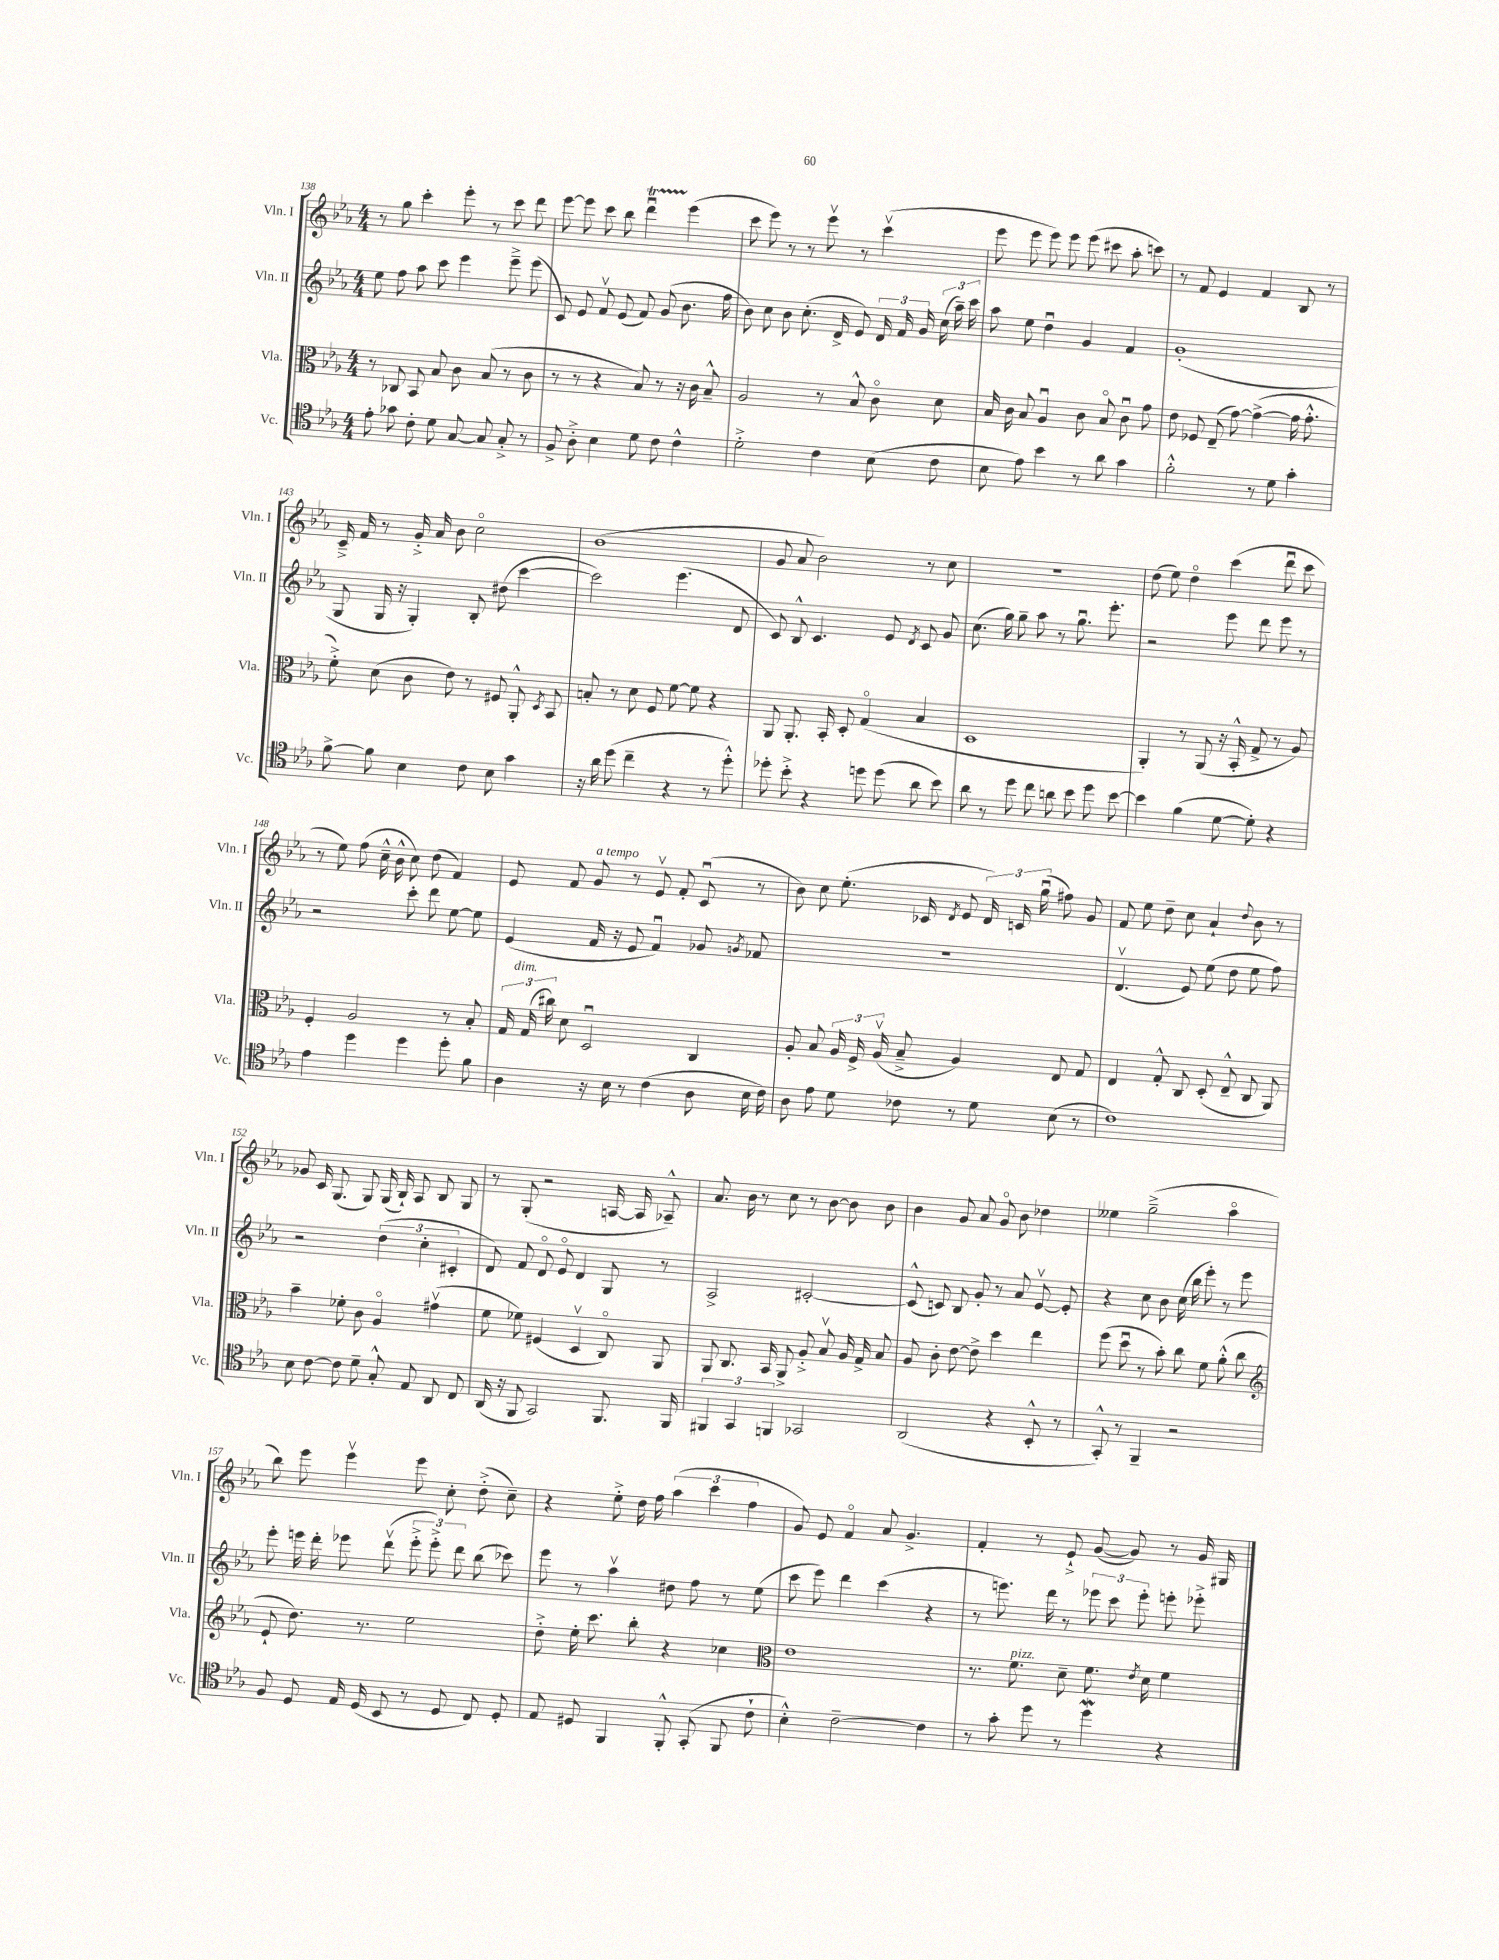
<<
\new StaffGroup <<
\new Staff = "s0" \with { instrumentName = "Vln. I" shortInstrumentName = "Vln. I" } {
    \clef treble \key ees \major \numericTimeSignature \time 4/4
    \autoBeamOff r8 g''8 c'''4-. ees'''8-. r8 c'''8 d'''8 |
    ees'''8~ ees'''8 c'''8 bes''8 d'''4\downbow\startTrillSpan ees'''4\stopTrillSpan( |
    c'''8 ees'''8) r8 r8 ees'''8\upbow r8 c'''4\upbow( |
    ees'''8 ees'''8 ees'''8) ees'''8 ees'''8( cis'''8 aes''8-. c'''8) |
    r8 f'8 ees'4 f'4 bes8 r8 |
    c'16---> f'16 r8 g'16-.-> aes'16 bes'8 c''2\flageolet |
    bes'1( |
    g'8 aes'8 bes'2) r8 c''8 |
    R1 |
    d''8( ees''8) d''4\flageolet c'''4( d'''8\downbow c'''8 |
    r8 ees''8) f''8( c''16---^ bes'16-^ c''8) d''8( f'4) |
    ees'8 f'8 g'8^\markup { \italic "a tempo" } r8 ees'8\upbow f'8-. c'8\downbow( r8 |
    bes'8) c''8 ees''8.-.( ces'16 \acciaccatura { d'8 } ees'8 \tuplet 3/2 { d'16) c'16 g''16\downbow( } fis''8) g'8 |
    f'8 ees''8 d''8-- c''8 aes'4-! \appoggiatura { d''8 } bes'8 r8 |
    ges'8 c'16 g8.( g8) g16( bes16-!) aes8 bes8 g8 |
    r8 g8-.( r2 a16~ a16 aes8---^) |
    aes'8. bes'16 r8 c''8 r8 bes'8~ bes'8 bes'8 |
    bes'4 g'8 aes'8 g'8\flageolet bes'8 des''4 |
    eeses''4 g''2--->( aes''4\flageolet |
    bes''8) ees'''8 ees'''4\upbow ees'''8 c''8-. d''8-.->( c''8--) |
    r4 ees''8-.-> d''16 f''16 \tuplet 3/2 { aes''4( c'''4 f''4 } |
    g'8) ees'8 f'4\flageolet aes'8 g'4.-> |
    f'4-. r8 ees'8-!-> g'8~( g'8) r8 g'16 gis16 \bar "|." |
}
\new Staff = "s1" \with { instrumentName = "Vln. II" shortInstrumentName = "Vln. II" } {
    \clef treble \key ees \major \numericTimeSignature \time 4/4
    \autoBeamOff ees''8 f''8 aes''8 c'''8 ees'''4 ees'''8---> ees'''8( |
    c'8) ees'8 f'8\upbow ees'8( f'8) g'8( bes'8. f''16 |
    bes'8) c''8 bes'8 c''8.-.( d'16-> ees'8) \tuplet 3/2 { d'16 f'16 g'16 } \tuplet 3/2 { c''16( aes''16--) c'''16 } |
    aes''8 ees''8 d''4\downbow g'4 f'4 |
    g'1-.( |
    g8 g16 r16 g4-.) bes8-. dis''8( c'''4~ |
    c'''2) ees'''4.( d'8 |
    c'8) bes8-^ c'4. ees'8 \acciaccatura { d'8 } c'8 g'8 |
    c''8.( g''16) g''8-- aes''8 r8 g''8.\downbow ees'''8.-. |
    r2 ees'''8 d'''8 ees'''8 r8 |
    r2 c'''8-. d'''8 ees''8~ ees''8 |
    ees'4( f'16 r16 ees'8 f'4\downbow) ges'8 \acciaccatura { g'8 } fes'8 |
    R1 |
    d'4.\upbow( ees'8) ees''8( d''8 ees''8 f''8) |
    r2 \tuplet 3/2 { d''4( c''4-. cis'4-. } |
    d'8) f'8 d'8\flageolet ees'8\flageolet d'4 g8 r8 |
    aes2-> cis'2~-. |
    cis'8-^( c'8) bes8 g'8-. r8 aes'8 ees'8~\upbow ees'8-. |
    r4 c''8 bes'8 c''16( bes''16 ees'''8-.) r8 ees'''8 |
    ees'''8-. e'''16 d'''16-. ees'''8 d'''8\upbow( \tuplet 3/2 { ees'''8-.-> ees'''8-.->) d'''8 } bes''8( ces'''8) |
    ees'''8 r8 aes''4\upbow dis''8 f''8 r8 ees''8( |
    c'''8 ees'''8) d'''4 c'''4( r4 |
    r8 e'''8.) d'''16 r8 \tuplet 3/2 { ees'''8 c'''8 ees'''8-. } e'''8-. ees'''8-.-> \bar "|." |
}
\new Staff = "s2" \with { instrumentName = "Vla." shortInstrumentName = "Vla." } {
    \clef alto \key ees \major \numericTimeSignature \time 4/4
    \autoBeamOff r8 ces8 bes,8 bes8 c'8 bes8( r8 c'8 |
    r8 r8 r4 bes8) r8 r16 c'16 bes8---^ |
    aes2 r8 bes8-^ c'8\flageolet d'8 |
    bes16 c'16 bes8 aes4\downbow c'8 bes8\flageolet c'8\downbow g'8 |
    ees'8 fes8 ees8--( g'8~) g'4~->( g'16 g'8.-.-^ |
    f'8-.->) d'8( c'8 ees'8) r8 fis8 aes,8-.-^ \acciaccatura { d8 } bes,8 |
    b8-. r8 d'8 f8 f'8~ f'8 r4 |
    aes,8 aes,8.-. bes,16-. d8-. g4\flageolet( bes4 |
    d1 |
    aes,4-.) r8 aes,8( r16 bes,16-.-^ g8-> r8 aes8) |
    f4-. aes2 r8 bes8-. |
    \tuplet 3/2 { g16 g16^\markup { \italic "dim." }( cis''16) } d'8 d2\downbow c4 |
    aes8-. bes8 \tuplet 3/2 { aes16 f16-> aes16\upbow( } bes8---> aes4) ees8 g8 |
    ees4 g8-.-^ c8 d8-.( ees8---^ c8 aes,8) |
    bes'4-- fes'8-. c'8 aes4\flageolet gis'4\upbow( |
    f'8 fes'8) fis4( d4\upbow c8\flageolet) aes,8 |
    aes,8 c8. bes,16 aes,8-> aes8-.-> bes8\upbow aes16 g16-> bes8 |
    aes8 c'8-. ees'8~ ees'8-> d''4 ees''4 |
    f''8( d''8\downbow r8 bes'8-.) c''8 f'8 aes'8-.-^( c''8 |
    \clef treble ees'8-! d''8.) r8. ees''2 |
    d''8-.-> ees''16-. c'''8. bes''8-. r4 ces''4 |
    \clef alto ees'1 |
    r8. f'8.^\markup { \italic "pizz." } d'8-- f'8. \acciaccatura { ees'8 } d'16 f'4 \bar "|." |
}
\new Staff = "s3" \with { instrumentName = "Vc." shortInstrumentName = "Vc." } {
    \clef tenor \key ees \major \numericTimeSignature \time 4/4
    \autoBeamOff ees'8-. ges'8 c'8-. d'8 g8~ g8 g8-.-> r8 |
    f8-> aes8-.-> bes4 d'8 c'8 c'4-^ |
    d'2-.-> c'4 bes8( c'8 |
    bes8 ees'8) bes'4 r8 aes'8 g'4 |
    f'2-.-^ r8 d'8 g'4-. |
    f'8~-> f'8 bes4 c'8 bes8 g'4 |
    r16 aes'16 d''8( c''4-- r4 r8 d''8-.-^) |
    des''8-. bes'8-.-> r4 d''8 d''8( aes'8 bes'8) |
    aes'8 r8 d''8 c''8 a'8 bes'8 d''8 bes'8~ |
    bes'4 f'4( d'8~ d'8-.) r4 |
    ees'4 d''4 d''4 d''8-. f'8 |
    aes4 r16 bes16 r8 c'4( aes8 bes16 c'16) |
    aes8 ees'8 d'8 ces'8 r8 d'8 bes8( r8 |
    c'1) |
    bes8 c'8~ c'8 d'8-- g8-.-^ ees8 aes,8 c8 |
    aes,16( r16 f,8 g,2) f,8. f,16 |
    \tuplet 3/2 { fis,4 g,4 f,4 } ges,2 |
    aes,2( r4 bes,8-.-^ r8 |
    g,8-.-^) r8 f,4-- r2 |
    f8 d8 ees16 d16( bes,8 r8 d8 c8) d8-. |
    ees8 dis8 f,4 f,8-.-^ g,8-.( f,8 c'8-! |
    bes4-.-^) c'2~-- c'4 |
    r8 g'8-. d''8 r8 d''4\mordent r4 \bar "|." |
}
>>
>>
\layout { \context { \Score currentBarNumber = #138 } }
